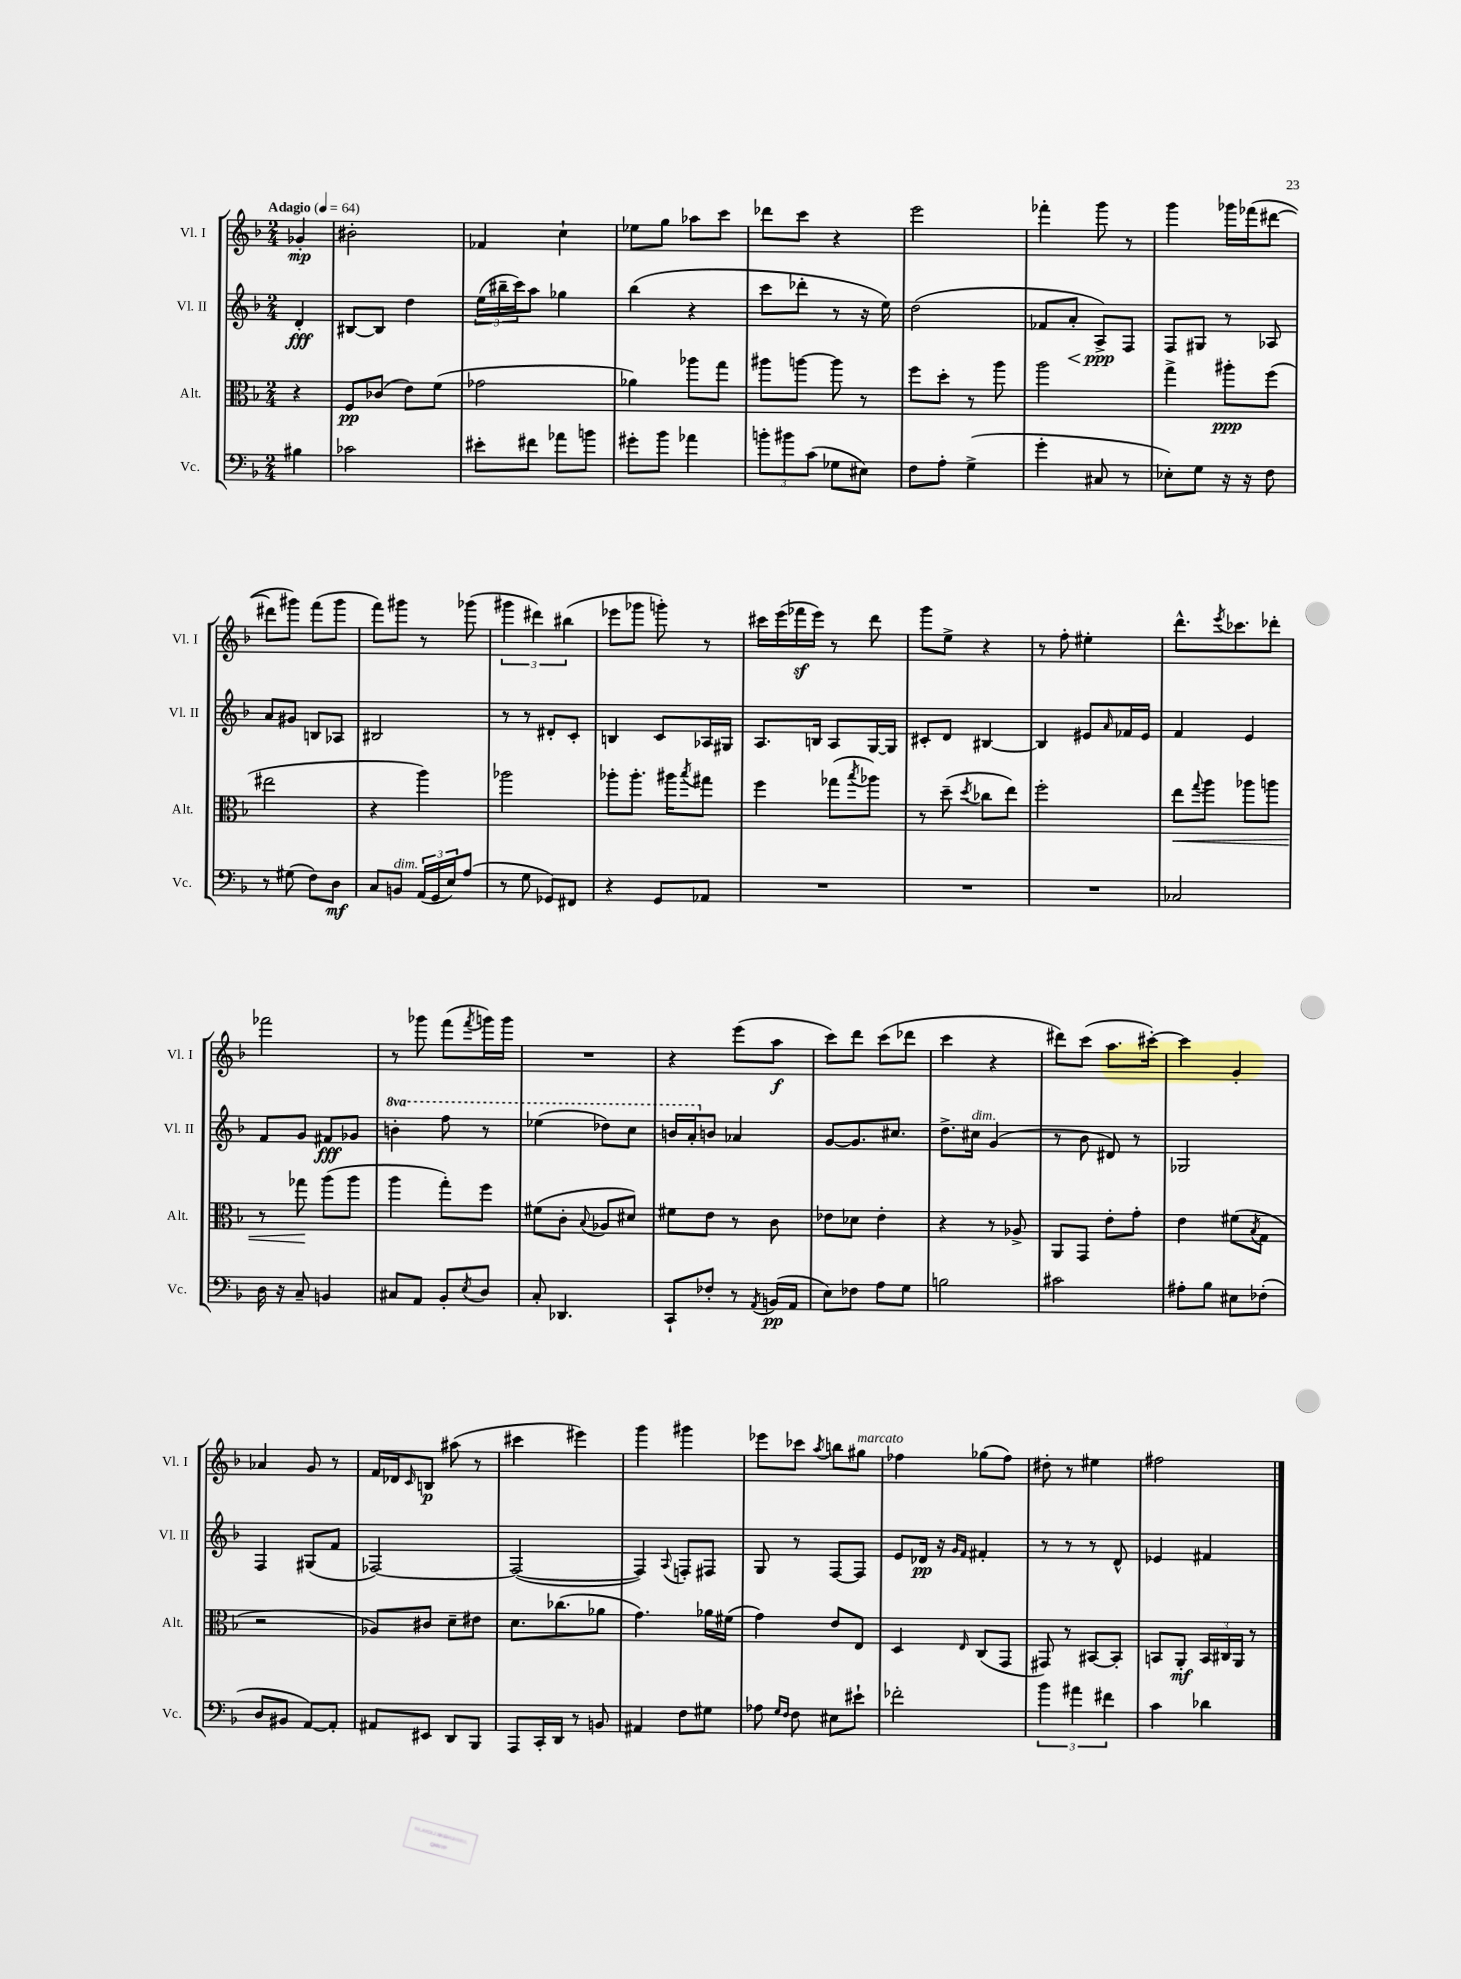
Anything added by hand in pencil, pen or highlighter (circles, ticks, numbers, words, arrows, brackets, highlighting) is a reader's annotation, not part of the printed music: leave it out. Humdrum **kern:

**kern	**kern	**kern	**kern
*staff4	*staff3	*staff2	*staff1
*clefF4	*clefC3	*clefG2	*clefG2
*k[b-]	*k[b-]	*k[b-]	*k[b-]
*M2/4	*M2/4	*M2/4	*M2/4
*MM64	*MM64	*MM64	*MM64
4B#\	4r	4d'/	4g-'/
=	=	=	=
2c-\	8F/L	[8B#/L	2b#'\
.	(8c-/J	8B#/]J	.
.	8e\L)	4dd\	.
.	(8f\J	.	.
=	=	=	=
8e#'\L	2g-\	(24ee\LL	4f-/
.	.	24bb#~\	.
.	.	24ccc\J)	.
8f#\J	.	8aa\J	.
8a-\L	.	4gg-\	4cc`\
8b\J	.	.	.
=	=	=	=
8g#'\L	4a-\)	(4bb-\	8ee-\L
8b-\J	.	.	8gg\J
4a-\	8aa-\L	4r	8aa-\L
.	8gg\J	.	8ccc\J
=	=	=	=
12b'\L	8aa#\L	8ccc\L	8ddd-\L
12b#\	.	.	.
.	[8aa\J	8ddd-'\J	8ccc\J
(12c\J	.	.	.
8G-\L	8aa\]	8r	4r
8E#\J)	8r	16r	.
.	.	16ee\)	.
=	=	=	=
8F\L	8ff\L	(2dd\	2eee\
8A'\J	8dd'\J	.	.
(4G^\	8r	.	.
.	8aa\	.	.
=	=	=	=
4g'\	2aa\	8f-/L	4fff-'\
.	.	8a'/J	.
8C#/	.	8A^/L)	8ggg\
8r	.	8F/J	8r
=	=	=	=
8E-'\L)	4gg^\	8F/L	4ggg\
8G\J	.	8G#/J	.
16r	8aa#'\L	8r	16ggg-\LL
16r	.	.	(16fff-\J
8F\	(8ff\J	8A-/	[8ddd#\J
=	=	=	=
8r	2ee#\	8a/L	8ddd#\]L
(8G#\	.	8g#/J	8ggg#\J)
8F\L)	.	8B/L	(8fff\L
8D\J	.	8A-/J	8ggg#\J
=	=	=	=
8C/L	4r	2B#/	8fff\L)
8BB/J	.	.	8ggg#\J
(24AA/LL	4aa\)	.	8r
24GG/	.	.	.
24E/J)	.	.	.
(8A/J	.	.	(8ggg-\
=	=	=	=
8r	2aa-\	8r	6ggg#\
8G\	.	8r	.
.	.	.	6ddd#\)
8GG-/L)	.	8d#'/L	.
.	.	.	(6bb#\
8FF#/J	.	8c'/J	.
=	=	=	=
4r	8aa-'\L	4B/	8eee-\L
.	8.aa-'\J	.	8ggg-\J
8GG/L	.	8c/L	8ggg'\)
.	16aa#\LK	.	.
.	8qbb-/	.	.
8AA-/J	8gg#\J	16A-/L	8r
.	.	16G#/JJ	.
=	=	=	=
2r	4ff\	8.A/L	16ccc#\LL
.	.	.	(16eee\
.	.	.	16fff-\
.	.	16B/Jk	16eee\JJ)
.	(8gg-\L	8A/L	8r
.	8qbb-/	.	.
.	8aa-\J)	[16G/L	8ddd\
.	.	16G/]JJ	.
=	=	=	=
2r	8r	8c#'/L	8ggg\L
.	(8dd~\	8d/J	8ee^\J
.	8qdd/	.	.
.	8cc-\L	[4B#/	4r
.	8ee\J)	.	.
=	=	=	=
2r	2ff'\	4B#/]	8r
.	.	.	8ff'\
.	.	8e#/L	4ee#'\
.	.	16qqa/	.
.	.	16f-/L	.
.	.	16e#/JJ	.
=	=	=	=
2C-/	8ee\L	4f/	8.ddd^^\L
.	8qqgg/	.	.
.	8aa\J	.	.
.	.	.	8qeee/
.	.	.	8.ccc-\
.	8aa-\L	4e/	.
.	8aa\J	.	8ddd-'\J
=	=	=	=
16D\	8r	8f/L	2fff-\
16r	.	.	.
8C~/	8gg-\	8g/J	.
4BB/	(8aa\L	8f#/L	.
.	8aa\J	8g-/J	.
=	=	=	=
8C#/L	4aa\	4bb'\	8r
8AA/J	.	.	8ggg-\
8BB-'/L	8gg'\L)	8fff\	(8fff\L
8qE/	.	.	8qfff/
8D/J	8ff\J	8r	16ggg\L)
.	.	.	16ggg\JJ
=	=	=	=
8C'/	(8f#\L	(4eee-\	2r
4.DD-/	8c'\J	.	.
.	8qqB-/	.	.
.	8A-/L	8ddd-\L)	.
.	8d#/J)	8ccc\J	.
=	=	=	=
8CC`/L	8f#\L	16bb/LL	4r
.	.	16aa'/J	.
8F-'/J	8e\J	8b/J	.
8r	8r	4a-/	(8eee\L
8qAA/	.	.	.
(16BB/LL	8c\	.	8aa\J
16AA/JJ	.	.	.
=	=	=	=
8E\L)	8e-\L	[8g/L	8ccc\L)
8F-\J	8d-\J	8.g/]	8ddd\J
8A\L	4e-'\	.	(8ccc\L
.	.	8.cc#/J	.
8G\J	.	.	8ddd-\J
=	=	=	=
2B\	4r	8.dd^\L	4ccc\
.	.	16cc#\Jk	.
.	8r	(4g/	4r
.	8A-^/	.	.
=	=	=	=
2c#\	8AA/L	8r	8ddd#\L)
.	8GG/J	8b-\	(8ccc\J
.	8e'\L	8d#/)	8.aa\L
.	8g'\J	8r	.
.	.	.	[16ccc#'\Jk)
=	=	=	=
8A#'\L	4e\	2G-/	4ccc#\]
8B-\J	.	.	.
8E#\L	(8f#\L	.	4g'/
.	8qB-/	.	.
(8F-'\J	8G\J	.	.
=	=	=	=
8D/L	2r	4F/	4a-/
8BB#/J	.	.	.
[8AA/L)	.	(8G#/L	8g/
8AA'/]J	.	8f/J	8r
=	=	=	=
8AA#/L	8A-/L)	[2F-/)	16f/LL
.	.	.	16d-/J
.	.	.	16qqc/
8EE#/J	8c#/J	.	8B/J
8DD/L	8d~\L	.	(8aa#\
8BBB-/J	8e#\J	.	8r
=	=	=	=
8AAA/L	8.d\L	(2F-/_	4ccc#\
16CC'/L	.	.	.
16DD/JJ	(8.cc-\	.	.
8r	.	.	4eee#\)
8BB/	8a-\J	.	.
=	=	=	=
4AA#/	4.g\)	4F-/])	4ggg\
.	.	8qqA/	.
8F\L	.	8F'/L	4ggg#\
8G#\J	16a-\LL	8F#/J	.
.	(16f#\JJ	.	.
=	=	=	=
8A-\	4g\)	8G/	8eee-\L
16qqG/LL	.	.	.
16qqF/JJ	.	.	.
8F\	.	8r	8ccc-\J
.	.	.	8qaa/
8E#\L	8e/L	[8F/L	8bb\L
8e#`\J	8E/J	8F/]J	8gg#\J
=	=	=	=
2f-'\	4D/	8e/L	4ff-\
.	.	16d-/Jk	.
.	.	16r	.
.	.	16qqg/LL	.
.	16qqE/	16qqf/JJ	.
.	(8C/L	4f#'/	(8gg-\L
.	8GG/J	.	8ff-\J)
=	=	=	=
6b-\	8GG#/)	8r	8dd#'\
.	8r	8r	8r
6a#\	.	.	.
.	[8BB#/L	8r	4ee#\
6f#\	.	.	.
.	8BB#'/]J	8d^^/	.
=	=	=	=
4c\	8BB/L	4e-/	2ff#\
.	8AA'/J	.	.
4d-\	24BB/LL	4f#/	.
.	24C#/	.	.
.	24AA/JJ	.	.
.	8r	.	.
==	==	==	==
*-	*-	*-	*-
